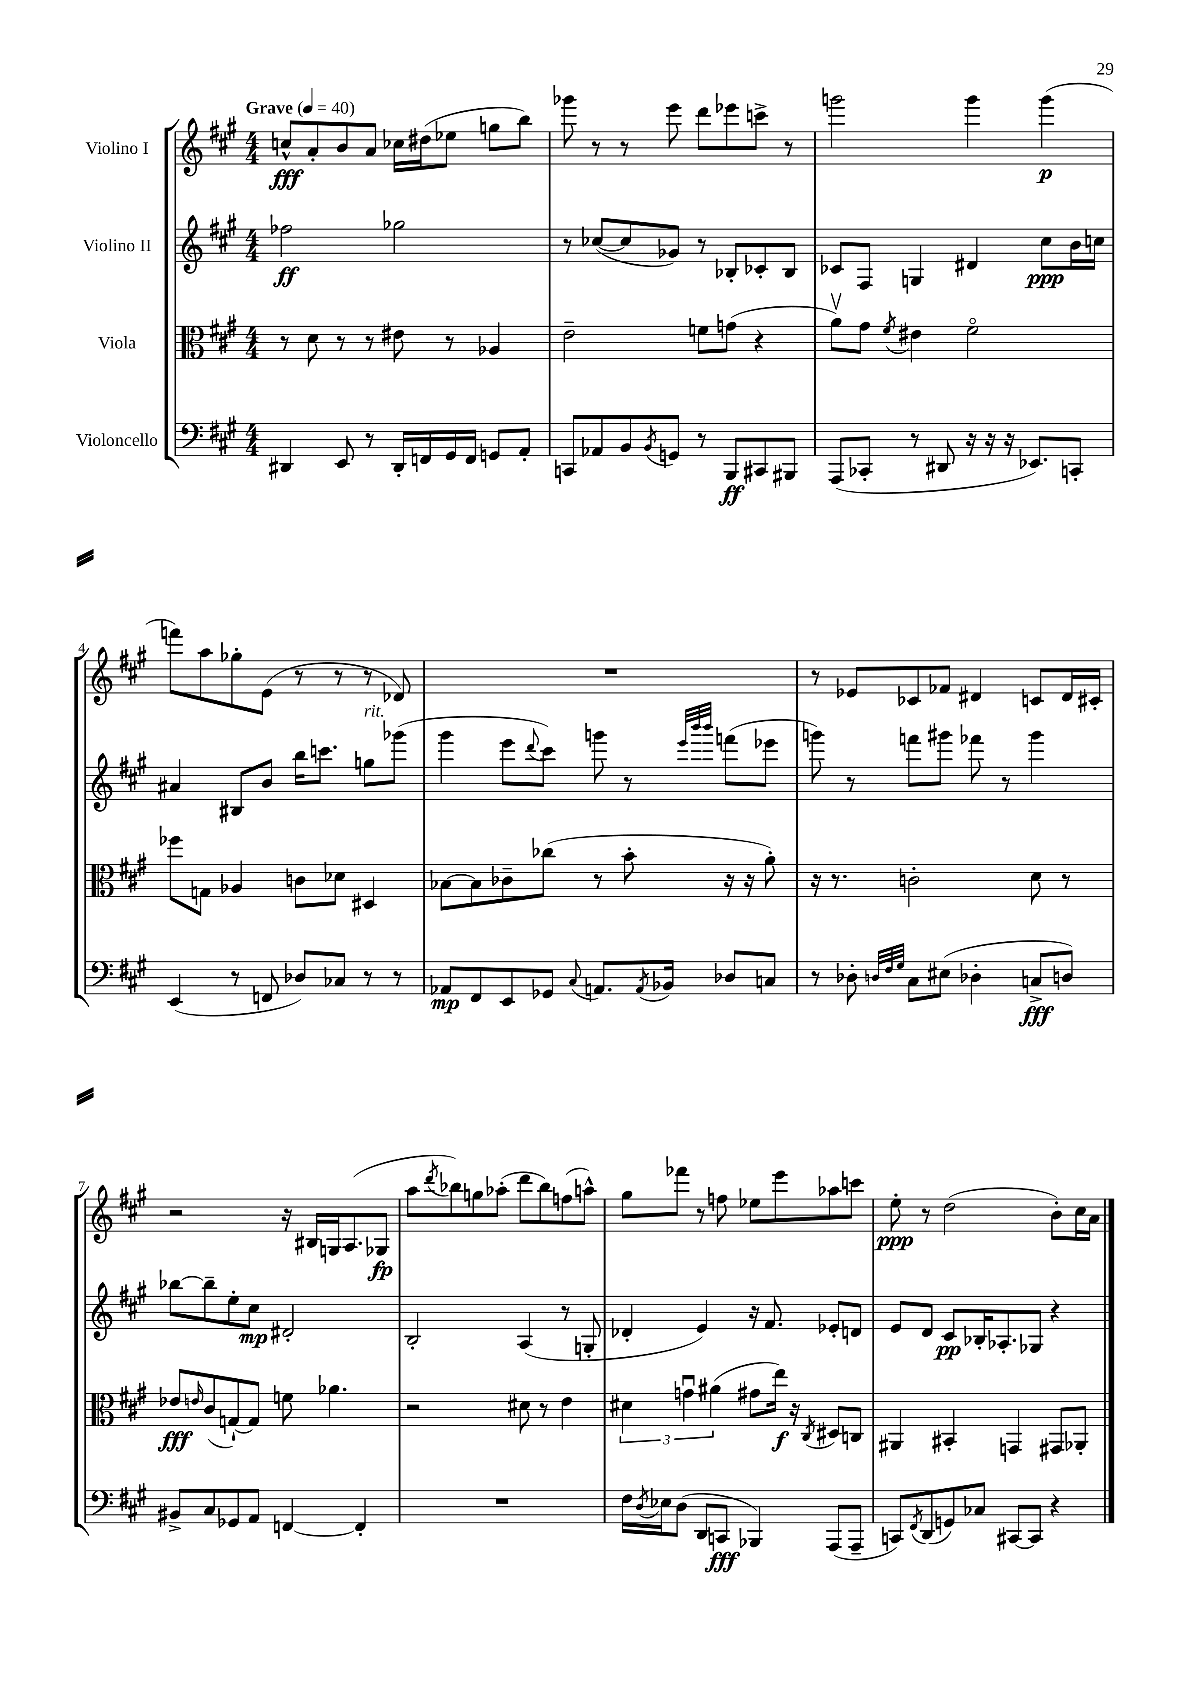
<<
\new StaffGroup <<
\new Staff = "s0" \with { instrumentName = "Violino I" } {
    \clef treble \key a \major \numericTimeSignature \time 4/4 \tempo "Grave" 4 = 40
    c''8-^\fff a'8-. b'8 a'8 ces''16 dis''16( ees''8 g''8 b''8) |
    ges'''8 r8 r8 e'''8 d'''8 ees'''8 c'''8-> r8 |
    g'''2 g'''4 g'''4\p( |
    f'''8) a''8 ges''8-. e'8( r8 r8 r8 des'8) |
    R1 |
    r8 ees'8 ces'8 fes'8 dis'4 c'8 dis'16 cis'16-. |
    r2 r16 bis16 g16 a8.( ges8\fp |
    a''8 \acciaccatura { d'''8 } bes''8) g''8 aes''8-.( d'''8 bes''8) f''8( a''8-^) |
    gis''8 fes'''8 r8 f''8 ees''8 e'''8 aes''8 c'''8 |
    e''8-.\ppp r8 d''2( b'8-.) cis''16 a'16 \bar "|." |
}
\new Staff = "s1" \with { instrumentName = "Violino II" } {
    \clef treble \key a \major \numericTimeSignature \time 4/4
    fes''2\ff ges''2 |
    r8 ces''8~( ces''8 ges'8) r8 bes8-. ces'8-. bes8 |
    ces'8 fis8 g4 dis'4 cis''8\ppp b'16 c''16 |
    ais'4 bis8 b'8 b''16 c'''8. g''8^\markup { \italic "rit." } ges'''8( |
    gis'''4 e'''8 \appoggiatura { d'''8 } cis'''8) g'''8 r8 \grace { e'''32 b'''32 b'''32 } f'''8( ees'''8 |
    g'''8) r8 f'''8 gis'''8 fes'''8 r8 gis'''4 |
    bes''8~ bes''8-- e''8-. cis''8\mp dis'2-. |
    b2-. a4( r8 g8-. |
    des'4-. e'4) r16 fis'8. ees'8-. d'8 |
    e'8 d'8 cis'8\pp bes16-. aes8.-. ges8 r4 \bar "|." |
}
\new Staff = "s2" \with { instrumentName = "Viola" } {
    \clef alto \key a \major \numericTimeSignature \time 4/4
    r8 d'8 r8 r8 eis'8 r8 aes4 |
    e'2-- f'8 g'8( r4 |
    a'8\upbow) gis'8 \acciaccatura { fis'8 } eis'4 fis'2\flageolet |
    fes''8 g8 aes4 c'8 des'8 dis4 |
    bes8~ bes8 ces'8-- ces''8( r8 b'8-. r16 r16 a'8-.) |
    r16 r8. c'2-. d'8 r8 |
    ees'8\fff \grace { e'16 } cis'8( g8~-!) g8 f'8 aes'4. |
    r2 dis'8 r8 e'4 |
    \tuplet 3/2 { dis'4 g'4\downbow ais'4( } gis'8 e''16\f) r16 \acciaccatura { cis8 } dis8 c8 |
    ais,4 bis,4-. g,4 gis,8 aes,8-. \bar "|." |
}
\new Staff = "s3" \with { instrumentName = "Violoncello" } {
    \clef bass \key a \major \numericTimeSignature \time 4/4
    dis,4 e,8 r8 dis,16-. f,16 gis,16 f,16 g,8 a,8-. |
    c,8 aes,8 b,8 \acciaccatura { b,8 } g,8 r8 b,,8\ff cis,8 bis,,8 |
    a,,8( ces,8-. r8 dis,8 r16 r16 r16 ees,8.) c,8-. |
    e,4( r8 f,8 des8) ces8 r8 r8 |
    aes,8\mp fis,8 e,8 ges,8 \appoggiatura { cis8 } a,8. \acciaccatura { a,8 } bes,16 des8 c8 |
    r8 des8-. \grace { d32 fis32 gis32 } cis8 eis8( des4-. c8->\fff d8) |
    bis,8-> cis8 ges,8 a,8 f,4~ f,4-. |
    R1 |
    fis16 \acciaccatura { d8 } ees16 d8( d,8 c,8\fff bes,,4) a,,8( a,,8-- |
    c,8) \acciaccatura { fis,8 } d,8( g,8) ces8 cis,8~ cis,8 r4 \bar "|." |
}
>>
>>
